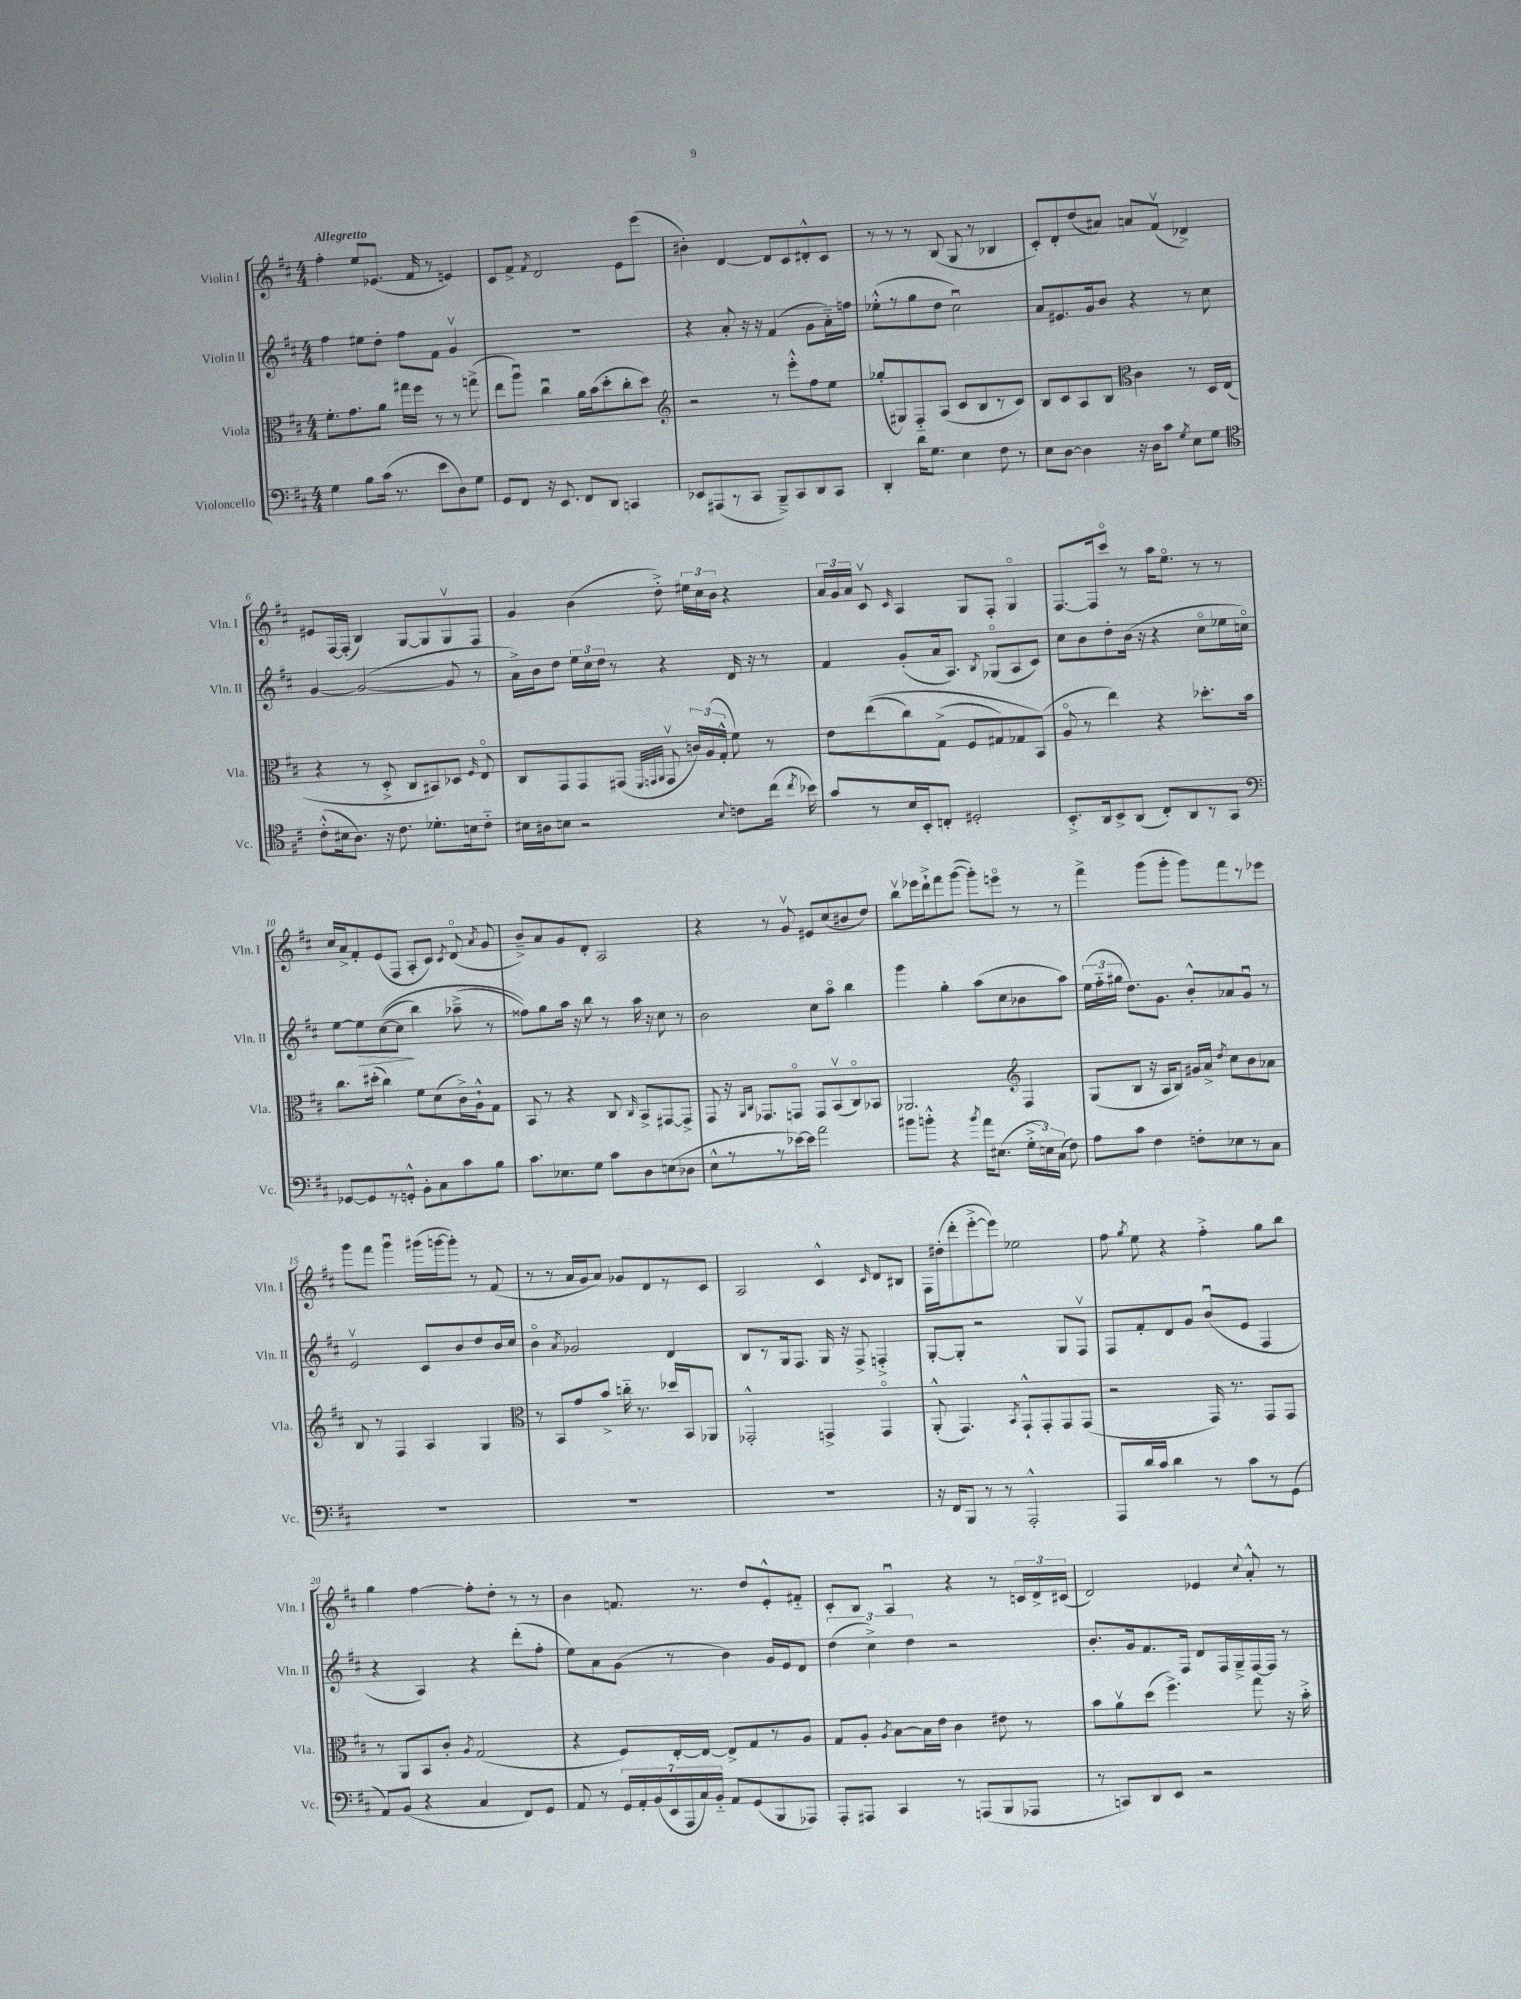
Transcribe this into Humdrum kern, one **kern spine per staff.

**kern	**kern	**kern	**kern
*staff4	*staff3	*staff2	*staff1
*clefF4	*clefC3	*clefG2	*clefG2
*k[f#c#]	*k[f#c#]	*k[f#c#]	*k[f#c#]
*M4/4	*M4/4	*M4/4	*M4/4
4G	8.f#'	4ff#	4ff#'
.	8.g	.	.
8B	.	8ee#	8ee
(16c#	8a	8dd'	(8.e-
8.r	.	.	.
.	16gg#	8ff#	.
.	16ff#	.	16f#
8e	8r	8f#	8r
8D)	8r	4gv	4e)
8G	(8gg^	.	.
=	=	=	=
8GG	8ee	1r	8c#
8FF#	8aau)	.	8f#^
.	.	.	8qf#
16r	4cc#u	.	2d
8.EE	.	.	.
8FF#	16a	.	.
.	(16b	.	.
8DD	8dd'	.	.
4CC	8cc#'	.	8e
.	8dd)	.	(8eee
=	=	=	=
*	*clefG2	*	*
8EE-	2r	4r	4b#')
(8AAA#	.	.	.
8r	.	8a'	[4d
8CC#	.	16r	.
.	.	16r	.
8BBB~^)	8r	(4f#	8d]
8CC#	8eee'^^	.	8c#
8DD	8ff#	8g	8d#'^^
8CC#	8ee	16a'~)	8c#
.	.	16ff	.
=	=	=	=
4DD'	(8gg-'	(8ee-'^^	8r
.	8G#)	8r	8r
16d	8F#'~	8gg	8r
8.G	.	.	.
.	(8A	8dd	(8B
4E	8c#	2cc#u)	8G
.	8B	.	8r
8F#	8r	.	4B-
8r	8c#)	.	.
=	=	=	=
8E	8B	8a	8c#')
[8D	8c#	8.e#	8d'
4D]	8A	.	(8dd
.	.	16g	.
.	8B	8b	8a#)
*	*clefC3	*	*
16r	4c#	4r	8a
16D	.	.	.
8c#	.	.	(8f#v
8qG	.	.	.
8E	8r	8r	4d-^)
8G	16D	8cc#	.
.	(16E	.	.
=	=	=	=
*clefC4	*	*	*
(8c#'^^	4r	[4g	8e#
16B#	.	.	[16F#
8.A)	.	.	(16F#']
.	8r	(2g_	4B)
16r	8D'^	.	.
8.c#	.	.	.
.	8C#	.	[8G
8.d-'	8BB#)	.	8G]
.	8D-	8g]	8Gv
16B	.	.	.
.	16qqF#	.	.
8c#'~	8Eo	8r	8F#
=	=	=	=
16B#	8C#	16a^)	4g
16A#	.	16b	.
8B	8GG	8dd	.
2r	8GG	24ee	(4b
.	.	24cc#	.
.	.	24dd	.
.	(8GG#	8r	.
.	32qqFF#	.	.
.	32qqGG	.	.
.	32qqAA	.	.
.	8GGv	4r	8dd'^)
.	24c)	.	24ee#
.	(24A	.	24cc#
.	24G'^^	.	24b
8qqB	.	.	.
8c	8f#)	16d	4r
.	.	16r	.
(16cc#	8r	8r	.
8qcc#	.	.	.
16b-)	.	.	.
=	=	=	=
8g	8e	4f#	24a
.	.	.	24g
.	.	.	24a
8r	&((8ee	.	8c#v
.	.	.	16qqc#
16B	8cc#)	(8g'	4A
16BB'	.	.	.
8C'	(8G^	16a	.
.	.	8.A)	.
2D#'	8F#	.	8G
.	.	8qB	.
.	8G#)	(8G-o	8F#'
.	8G-	8A	4Go
.	(8BB&)	8c#)	.
=	=	=	=
8.BB'^	8Ao	8cc#	[8.F#
.	8r	8b	.
16AA	.	.	16F#]
8BB^	4ee)	8dd'	8ccc#o
(8AA	.	(16b	8r
.	.	16r	.
8C#')	4r	4r	16aa
.	.	.	8.eeo
8AA	.	.	.
8r	8.dd-'	8cc#o	8r
8GG	.	16ee-	8r
.	16b	16cco)	.
=	=	=	=
*clefF4	*	*	*
[8GG-	8.cc#	[8ee	16cc#
.	.	.	16a^
8GG-]	.	8ee]	8f#'
.	(16dd#'	.	.
8r	4cc#)	&(([8cc#	(8e
8GG'^^	.	8cc#]	8F#
8BB'	8f#	4bb)	8A'
8C#	(8d	.	8c#)
.	.	.	8qc#
8c#	16c#^)	(8aa-~^	(8do
.	16A`^^	.	.
.	.	.	8qa
8B	8G	8r	8g
=	=	=	=
8.c#	8BB	8ff##)&)	8b~^)
.	8r	8gg	8a
8.E-	.	.	.
.	4r	16aa	8g
.	.	16r	.
8G	.	8bb	8d'
8c#	8C#	8r	2A
.	16qqC#	.	.
8D	8BB^	16aa	.
.	.	16r	.
(8E	[8GG#	8cc#	.
8D-	8GG#^]	8r	.
=	=	=	=
8E^^	8GG	2b	4r
8r	16r	.	.
.	16qqAA	.	.
.	16qqC#	.	.
.	8.GG-	.	.
8r	.	.	8r
[16e-)	8GGo	.	8gv
16e-]	.	.	.
2a	8GG	8cc#	8e#
.	(8BBv	8aao	(8cc#
.	8C#o)	4bb	8b#
.	8BB-	.	8dd)
=	=	=	=
8b#	2.AA-	4ggg	8bbv
8b'^^	.	.	16eee-
.	.	.	16ddd`^
4r	.	4gg'	8fff#
.	.	.	([8ggg
8qb	.	.	.
16a	.	(8aa	8ggg'])
(8.E#	.	.	.
.	.	8cc#	8eeeo
*	*clefG2	*	*
24G'^	4F#	8b-	8r
24E)	.	.	.
(24C#	.	.	.
8F#)	.	8aa)	8r
=	=	=	=
8A	(8G	(24ee	4fff#^
.	.	24ff#'~	.
.	.	24gg#	.
8c#	8B	8.dd)	.
4F#	16r	.	(8ggg
.	16A	8.g	.
.	8B)	.	8ggg'
8F'	16g#	8b'^^	8ggg)
.	16a^	.	.
.	8qdd	.	.
8E-	8cc#	8a-	8fff#
8r	8b	8gu	8r
8C#	8a-	8r	8eee-
=	=	=	=
1r	8B	2ev	8ggg
.	8r	.	8fff#
.	4F#	.	4gggu
.	4A	8c#	(16ggg#
.	.	.	[16ggg
.	.	8b	8ggg'])
.	4G	8dd	8r
.	.	16b	(8f#
.	.	16cc#	.
=	=	=	=
*	*clefC3	*	*
1r	8r	4bo	8r
.	8BB	.	8r
.	.	8qa	.
.	8g	2g-	16a
.	.	.	16g
.	8b^	.	8a)
.	16cc'~	.	8g-
.	8.r	.	.
.	.	.	8d
.	16dd-	4d	8r
.	16BB	.	.
.	8AA-	.	8c#
=	=	=	=
1r	2GG-'^^	8B	2A
.	.	8r	.
.	.	16G	.
.	.	8.F#	.
.	4GG^	16G	4c#^^
.	.	16r	.
.	.	8F#^	.
.	.	.	16qqc#
.	4GGo	4F'^	8d
.	.	.	8B#
=	=	=	=
16r	(8AA'^^	[8G'	16F#
16FF#	.	.	(16dd#'
8BBB	4.GG)	8G']	8ddd'
8r	.	2r	[8eee'^
8r	.	.	8eee])
.	8qBB	.	.
2AAA'^^	8GG`^^	.	2ee-
.	8GG'	.	.
.	8GG	8G	.
.	(8GG	8F#v	.
=	=	=	=
8AAA	2r	8F#	8ff#
.	.	.	8qgg
16d	.	8f#'	8ee
16c#	.	.	.
4d	.	8d	4r
.	.	8g	.
8r	16GG)	(8bu	4ff#'^
.	8.r	.	.
8c#	.	8e	.
8r	8GG	4F#	8gg
(8GG	8GG	.	8bb
=	=	=	=
8AA)	8r	4r	4gg
(8BB	8AA	.	.
4r	8BB	4A)	[4ff#
.	8c#'	.	.
.	8qA	.	.
4C#	(2G	4r	8ff#']
.	.	.	8dd'
8FF#)	.	(8ddd'	8r
8GG	.	8ff#'	8r
=	=	=	=
8AA	4r	8ee)	4b
8r	.	8a	.
28GG	8F#)	(8g	8.f
28AA'	.	.	.
(28BB	.	.	.
28EE	.	.	.
.	[16E'	8r	.
28AAA	.	.	.
28C#)	.	.	.
.	16E_	.	8.r
28BB'~	.	.	.
8AA	8E^]	4b)	.
(8GG	8G	.	8dd
8BBB	8r	16g	8e'^^
.	.	16e	.
8AAA-)	8A	8d	8f#'~
=	=	=	=
8AAA'	8G	(6dd	8c#'
8AAA#	8A'	.	8B
.	.	6cc#^)	.
.	8qA	.	.
4CC#	[8B	.	4Au
.	.	6dd	.
.	16B]	.	.
.	16e	.	.
8r	4c#	2r	4r
(8AAA	.	.	.
8BBB	8e#	.	8r
8AAA-	8r	.	24c
.	.	.	24d^
.	.	.	(24c#
=	=	=	=
8r	8b	8.b'	2d)
8CC)	8av	.	.
.	.	16g	.
8DD	(8dd	8.f#	.
8EE	4.ff#^)	.	.
.	.	16F#	.
2r	.	8d	4e-
.	.	16F#	.
.	.	16G~^	.
.	.	.	8qqcc#
.	8gg	[16F#	8a'^^
.	.	16F#]	.
.	16r	8r	8r
.	16b'^	.	.
==	==	==	==
*-	*-	*-	*-
